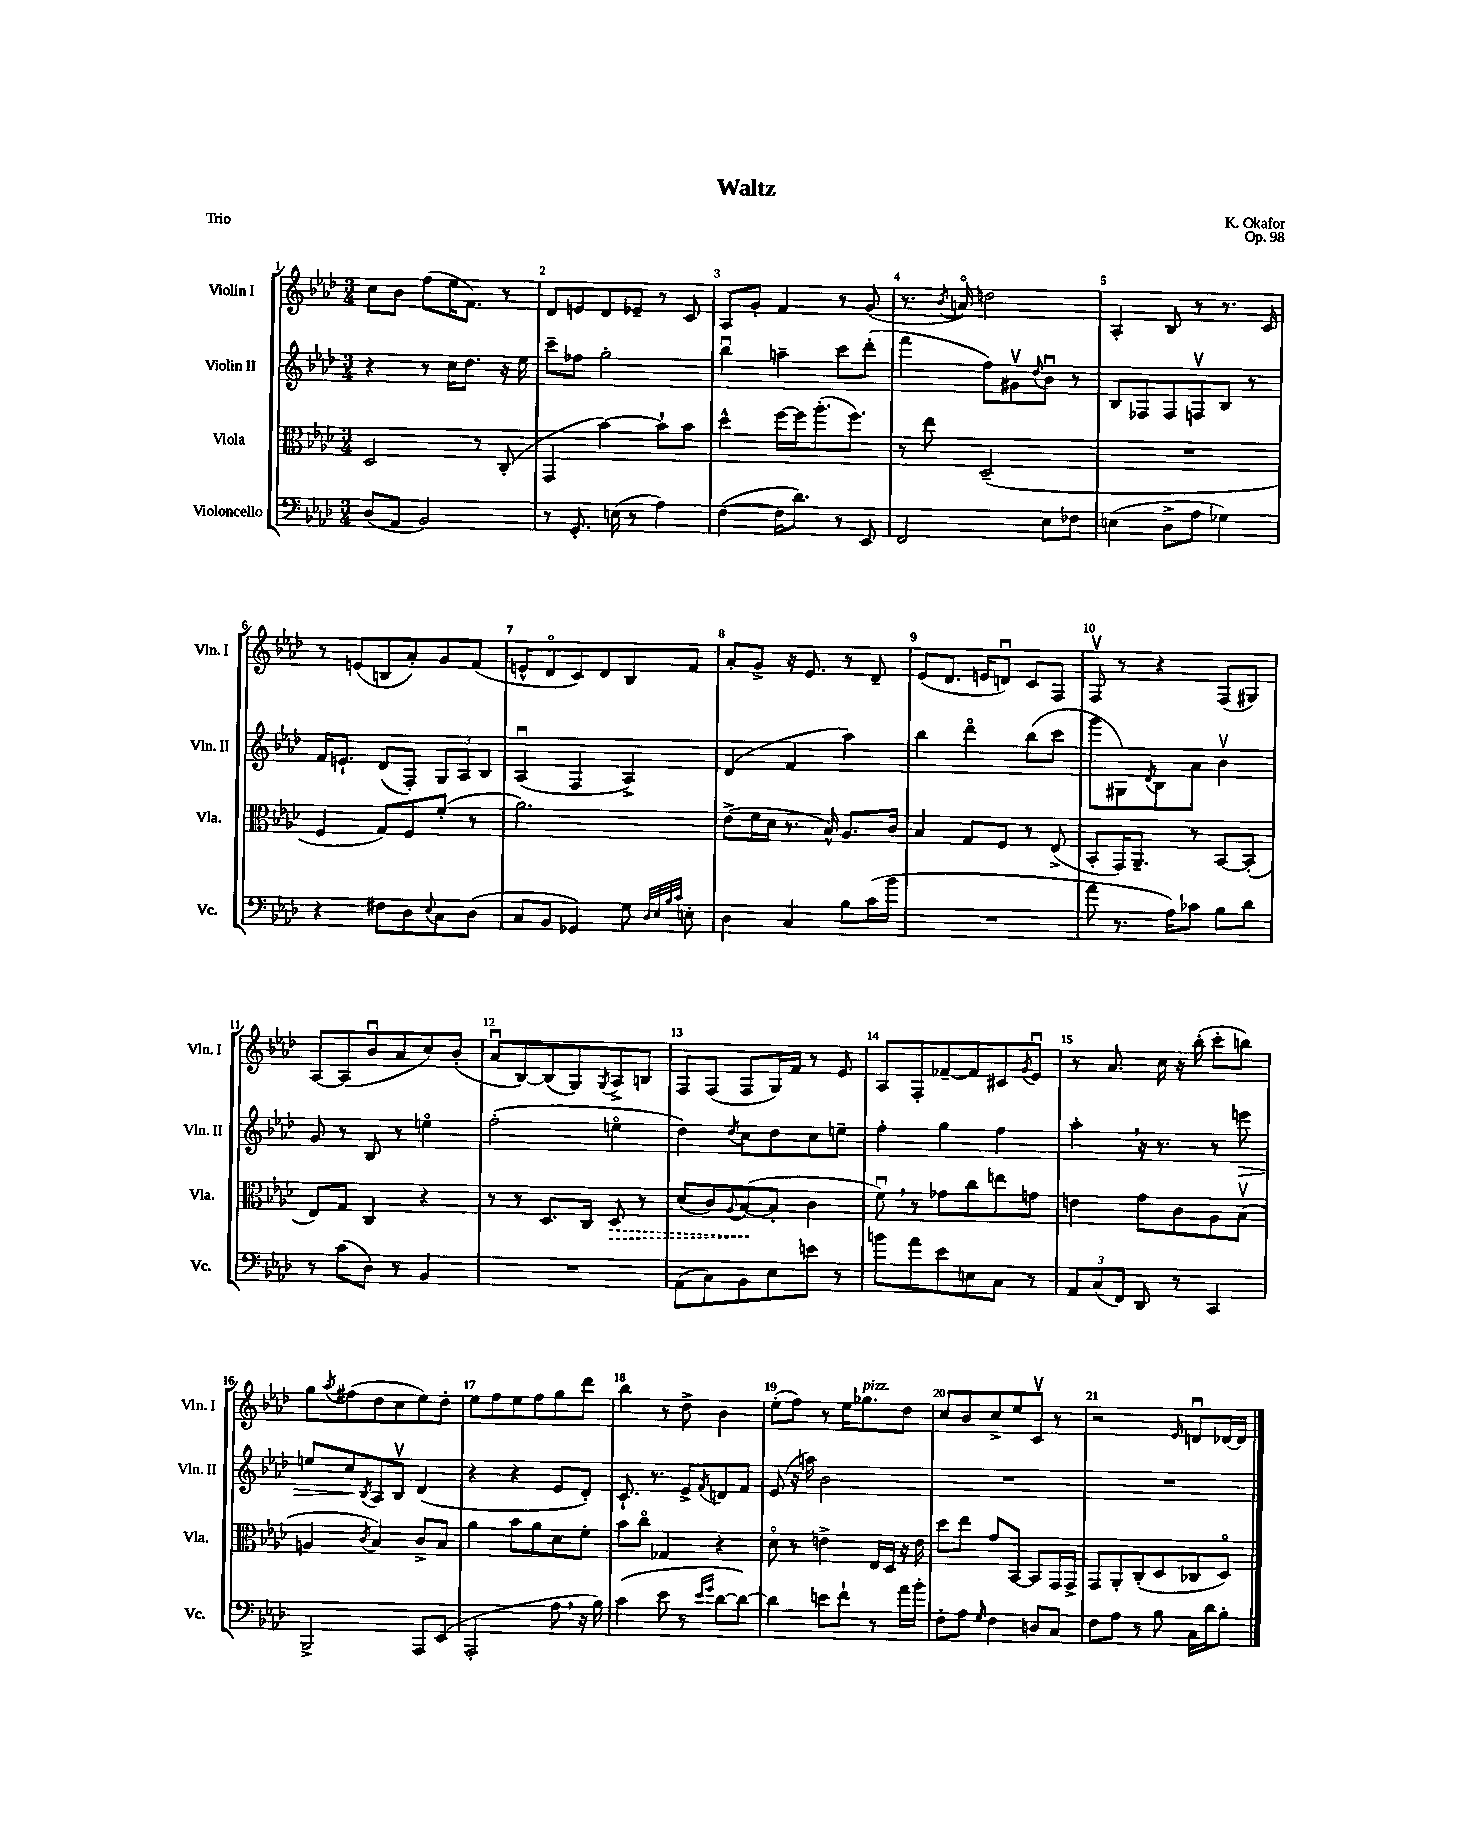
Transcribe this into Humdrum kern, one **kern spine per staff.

**kern	**kern	**dynam	**kern	**dynam	**kern
*part4	*part3	*part3	*part2	*part2	*part1
*staff4	*staff3	*staff3	*staff2	*staff2	*staff1
*I"Violoncello	*I"Viola	*	*I"Violin II	*	*I"Violin I
*I'Vc.	*I'Vla.	*	*I'Vln. II	*	*I'Vln. I
*clefF4	*clefC3	*	*clefG2	*	*clefG2
*k[b-e-a-d-]	*k[b-e-a-d-]	*	*k[b-e-a-d-]	*	*k[b-e-a-d-]
*M3/4	*M3/4	*	*M3/4	*	*M3/4
=1	=1	=1	=1	=1	=1
(8D-/L	2D-/	.	4r	.	8cc\L
8AA-/J	.	.	.	.	8b-\J
2BB-/)	.	.	8r	.	(8ff\L
.	.	.	16cc\KL	.	16ee-\K
.	.	.	8.dd-\J	.	8.f\J)
.	8r	.	.	.	.
.	(8C'/	.	16r	.	8r
.	.	.	16ee-\	.	.
=2	=2	=2	=2	=2	=2
8r	4GG/	.	8ccc~\L	.	8d-/L
8.GG'/	.	.	8ff-X\J	.	8en/
.	[4b-\)	.	2gg'\	.	8d-/
(16En\	.	.	.	.	.
8r	.	.	.	.	8e-X~/J
4A-\)	8b-`\L]	.	.	.	8r
.	8b-\J	.	.	.	8c/
=3	=3	=3	=3	=3	=3
([4F\	4dd-^^\	.	4bb-u\	.	8A-/L
.	.	.	.	.	8g'/J
16F\KL]	[16ff\LL	.	4aan~\	.	4f/
8.d-\J)	16ff\J]	.	.	.	.
.	(8.aa-'\	.	.	.	.
8r	.	.	8ccc\L	.	8r
.	8.ff\J)	.	.	.	.
8EE-/	.	.	(8ddd-'\J	.	(8g/
=4	=4	=4	=4	=4	=4
2FF/	8r	.	4fff\	.	8.r
.	8ee-\	.	.	.	.
.	.	.	.	.	8qb-/
.	.	.	.	.	16an/)
.	(2D-~/	.	8ff\L)	.	2ddn\
.	.	.	8g#Xv\	.	.
.	.	.	8qqdd-/	.	.
8E-\L	.	.	8b-u\J	.	.
8F-X\J	.	.	8r	.	.
=5	=5	=5	=5	=5	=5
(4En\	2.r	.	8B-/L	.	4A-'/
.	.	.	8F-X/	.	.
8D-^\L	.	.	8F-/	.	8B-/
8A-\J	.	.	8Fnv/	.	8r
4G-X\)	.	.	8B-/J	.	8.r
.	.	.	8r	.	.
.	.	.	.	.	16c/
!!LO:LB:g=z
=6	=6	=6	=6	=6	=6
4r	4F/	.	16f/KL	.	8r
.	.	.	8.en`/J	.	.
.	.	.	.	.	(8en/L
8F#X\L	8G/L)	.	(8d-/L	.	8Bn/
8D-\	8F/	.	8F'/J)	.	8a-'/)
8qqE-/	.	.	.	.	.
8C\	(8f'/J	.	12G/L	.	8g/
.	.	.	12A-/	.	.
(8D-\J	8r	.	.	.	(8f/J
.	.	.	12B-/J	.	.
=7	=7	=7	=7	=7	=7
8C/L	2.a-\)	.	(4A-u/	.	8en^^/L
8BB-/J	.	.	.	.	8d-/
4GG-X/)	.	.	4F/	.	8c/)
.	.	.	.	.	8d-/
8G\	.	.	4A-^/)	.	8B-/
32qqD-/LLL	.	.	.	.	.
32qqE-/	.	.	.	.	.
32qqB-/	.	.	.	.	.
32qqc/JJJ	.	.	.	.	.
8En'\	.	.	.	.	8f/J
=8	=8	=8	=8	=8	=8
4D-\	(8e-^\L	.	(4d-/	.	8a-'/L
.	16f\L	.	.	.	8g^/J
.	16d-\JJ	.	.	.	.
4C/	8.r	.	4f/	.	16r
.	.	.	.	.	8.e-/
.	16B-^^/)	.	.	.	.
8B-\L	8.A-/L	.	4aa-\)	.	8r
(16c\L	.	.	.	.	8d-~/
16b-\JJ	16c/Jk	.	.	.	.
=9	=9	=9	=9	=9	=9
2.r	4B-/	.	4bb-\	.	(8e-/L
.	.	.	.	.	8.d-/J
.	8G/L	.	4ddd-\	.	.
.	.	.	.	.	16en/KL
.	8F/J	.	.	.	8dnu/J)
.	8r	.	(8bb-\L	.	8c/L
.	(8E-^/	.	8ccc\J	.	8F/J
=10	=10	=10	=10	=10	=10
8a-\	8BB-'/L	.	8ggg\L	.	8Fv/
8.r	16GG/K)	.	8G#X\)	.	8r
.	8.AA-~/J	.	.	.	.
.	.	.	8qd-/	.	.
.	.	.	8B-\	.	4r
16A-\KL)	.	.	.	.	.
8c-X\J	8r	.	8a-\J	.	.
8B-\L	[8BB-/L	.	4b-v\	.	(8F/L
8d-\J	(8BB-'/J]	.	.	.	8G#X/J)
!!LO:LB:g=z
=11	=11	=11	=11	=11	=11
8r	8E-/L)	.	8g/	.	[8A-/L
(8c\L	8G/J	.	8r	.	(8A-/]
8D-\J)	4C/	.	8B-/	.	8b-u/
8r	.	.	8r	.	8a-/
4BB-/	4r	.	4een\	.	8cc/)
.	.	.	.	.	(8b-'/J
=12	=12	=12	=12	=12	=12
2.r	8r	.	(2ff'\	.	8a-u/L
.	8r	.	.	.	[8B-/)
.	8.D-/L	.	.	.	(8B-/]
.	.	.	.	.	8G/)
.	16C/Jk	.	.	.	.
.	.	.	.	.	8qG/
!	!	!LO:HP:b	!	!	!
.	8D-/	>	4een\	.	8A-^/
.	8r	.	.	.	8Bn/J
=13	=13	=13	=13	=13	=13
(8AA-\L	(8d-/L	.	4dd-\)	.	8F/L
8C\)	8c/)	.	.	.	(8F/J
.	8qqA-/	.	8qdd-/	.	.
8BB-\	([8B-/	.	8cc\L	.	8F/L
8E-\	8B-'/J]	]	8dd-\	.	16G/L)
.	.	.	.	.	16f/JJ
8en\J	4c\	.	8cc\	.	8r
8r	.	.	8een~\J	.	8e-/
=14	=14	=14	=14	=14	=14
8bn\L	8fu,\)	.	4ff'\	.	8A-/L
8a-\	8r	.	.	.	8F'/
8e-\	8g-X\L	.	4gg\	.	[8f-X~/
8En\	8cc\	.	.	.	8f-/]
8C\J	8een\	.	4ff\	.	8c#X/
.	.	.	.	.	8qg/
8r	8gn\J	.	.	.	8e-u/J
=15	=15	=15	=15	=15	=15
12AA-/L	4en\	.	4aa-',\	.	8r
(12C/	.	.	.	.	.
.	.	.	.	.	8.a-/
12FF/J)	.	.	.	.	.
8DD-/	8g\L	.	16r	.	.
.	.	.	8.r	.	16cc\
8r	8c\	.	.	.	16r
.	.	.	.	.	(16bb-'\
4CC/	8A-\	.	8r	.	8ccc'\L
!	!	!	!	!LO:HP:b	!
.	(8B-v\J	.	8eeen\	>	8bbn\J)
!!LO:LB:g=z
=16	=16	=16	=16	=16	=16
2BBB-^/	4An/	.	8een/L	.	8gg\L
.	.	.	.	.	8qaa-/
.	.	.	8cc/	.	(8ff#X\
.	8qc/	.	8qB-/	.	.
.	4B-/)	.	8A-/	]	8dd-\
.	.	.	8B-v/J	.	8cc\
8AAA-/L	8c^/L	.	(4d-/	.	8ee-\)
(8EE-/J	8B-/J	.	.	.	8dd-'\J
=17	=17	=17	=17	=17	=17
2AAA-'/	4a-\	.	4r	.	8ee-\L
.	.	.	.	.	8ff\
.	8b-\L	.	4r	.	8ee-\
.	8a-\	.	.	.	8ff\
8A-,\	8d-\	.	8e-/L	.	8gg\
16r	8f'\J	.	8d-'/J)	.	8ddd-\J
16B-\)	.	.	.	.	.
=18	=18	=18	=18	=18	=18
(4c\	8b-\L	.	8.c`/	.	4bb-\
.	8cc\J	.	.	.	.
.	.	.	8.r	.	.
8e-\	4G-X/	.	.	.	8r
8r	.	.	8e-^/L	.	8dd-^\
16qqe-/LL	.	.	.	.	.
16qqg/JJ	.	.	8qf/	.	.
[8d-\L	4r	.	8dn/	.	4b-\
8d-\J_)	.	.	8f/J	.	.
=19	=19	=19	=19	=19	=19
4d-\]	8d-\	.	(8e-/	.	(8ee-'\L
.	8r	.	16r	.	8ff\J)
.	.	.	16aan\)	.	.
8en\L	4en^\	.	2b-\	.	8r
8f`\J	.	.	.	.	16ee-\KL
!	!	!	!	!	!LO:TX:a:i:t=pizz.
.	.	.	.	.	8.gg-X\
8r	16E-/LL	.	.	.	.
.	16D-/JJ	.	.	.	.
16a-\LL	16r	.	.	.	8dd-\J
16b-'\JJ	16e\	.	.	.	.
=20	=20	=20	=20	=20	=20
8F'\L	8dd-\L	.	2.r	.	8cc/L
8A-\J	8ee-\J	.	.	.	8b-/
16qqG/	.	.	.	.	.
4F\	8g/L	.	.	.	8cc^/
.	[8BB-/J	.	.	.	8ee-/
8Dn/L	8BB-/L]	.	.	.	8cv/J
8C/J	16GG/L	.	.	.	8r
.	16GG^/JJ	.	.	.	.
=21	=21	=21	=21	=21	=21
8F\L	8GG/L	.	2.r	.	2r
8A-\J	8AA-'/	.	.	.	.
8r	(8C'/	.	.	.	.
8B-\	8D-/	.	.	.	.
.	.	.	.	.	16qqe-/
16C\LL	8C-X/	.	.	.	8dnu/L
16d-\J	.	.	.	.	.
8B-'\J	8D-/J)	.	.	.	[16d-X/L
.	.	.	.	.	16d-/JJ]
==	==	==	==	==	==
*-	*-	*-	*-	*-	*-
